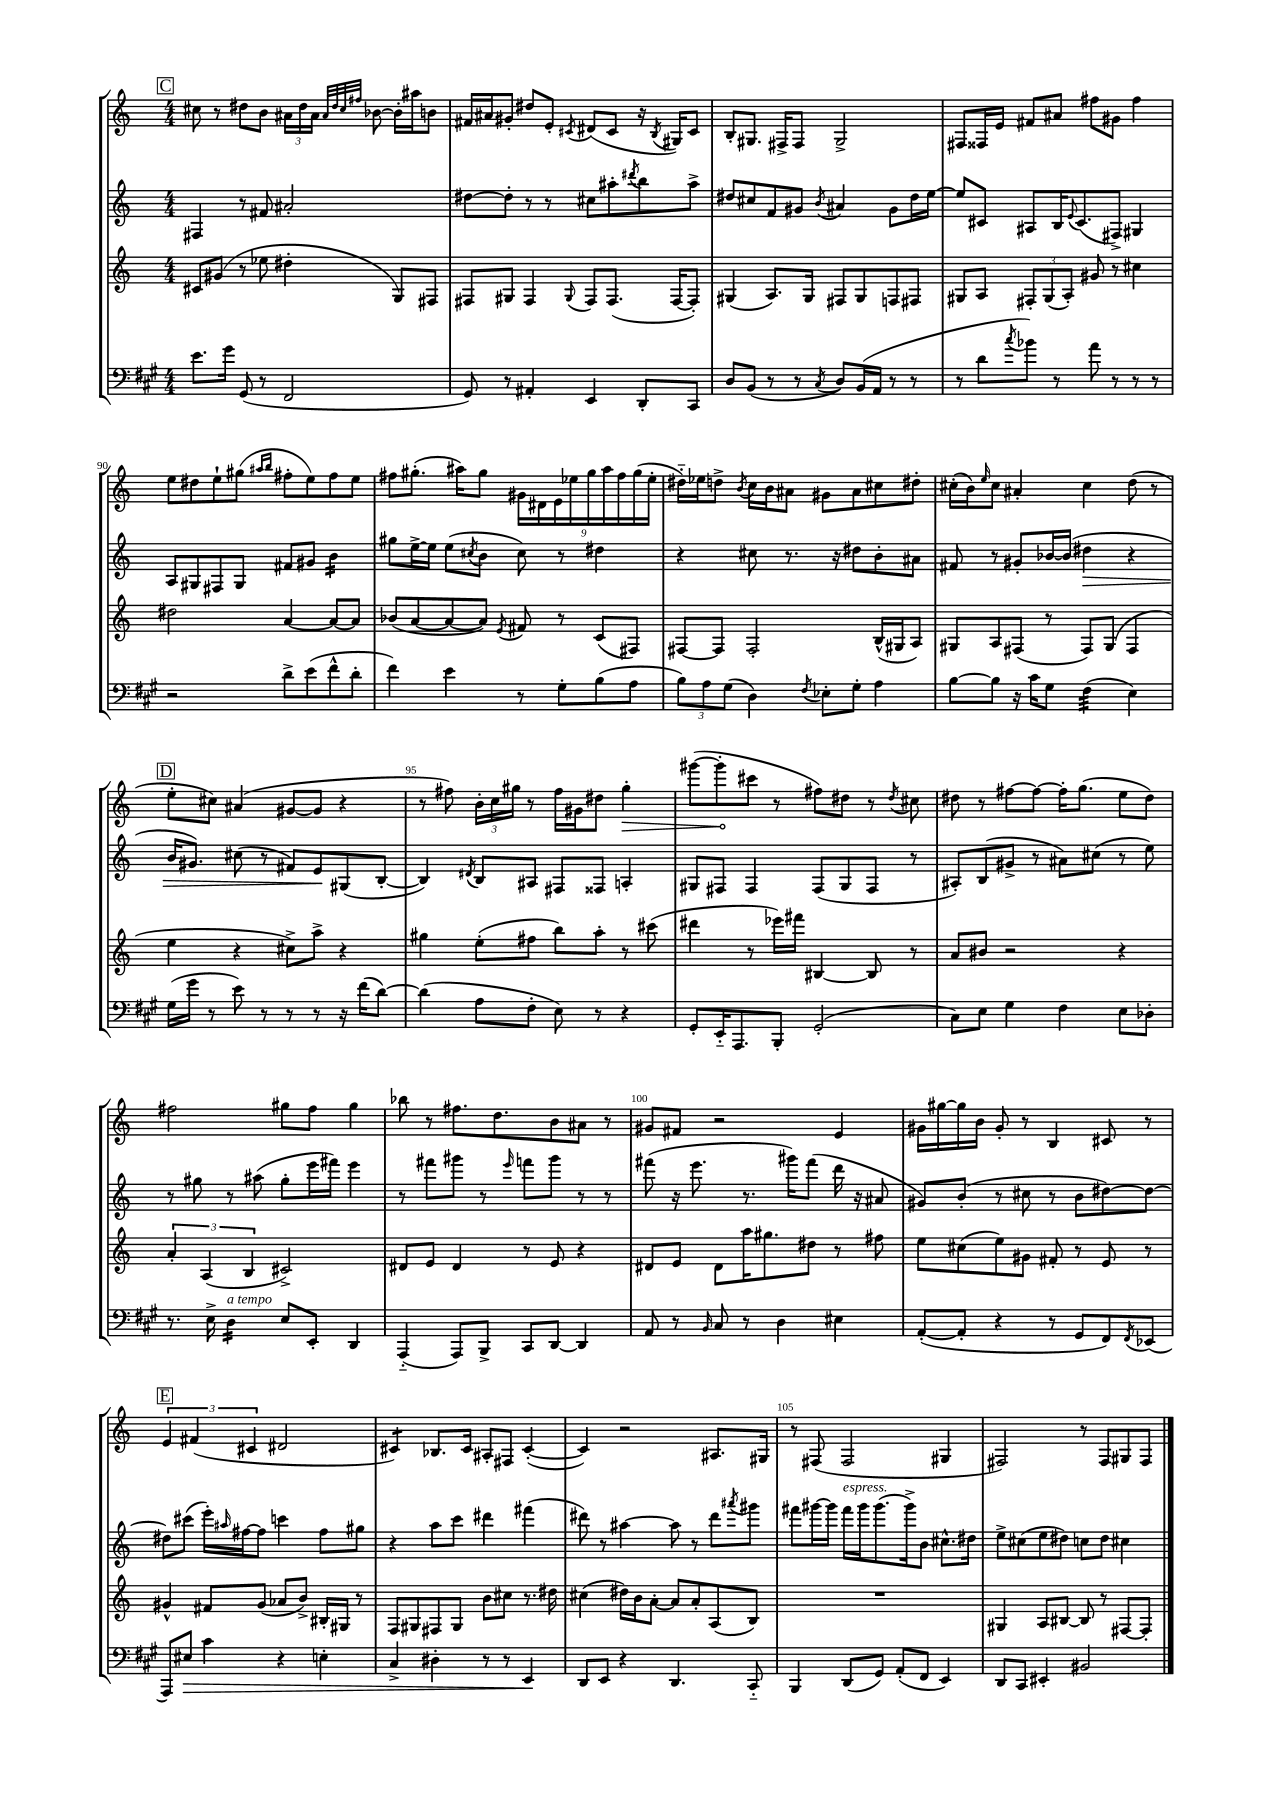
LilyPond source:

<<
\new StaffGroup <<
\new Staff = "s0" {
    \clef treble \key c \major \numericTimeSignature \time 4/4
    \mark \markup { \box "C" } cis''8 r8 dis''8 b'8 \tuplet 3/2 { ais'16 dis''16 ais'16 } \grace { ais'32 dis''32 cis''32 fis''32 } bes'8~ bes'16-. ais''16 b'8 |
    fis'16 ais'16 gis'8-. dis''8 e'8-. \acciaccatura { cis'8 } dis'8( cis'8 r16 \acciaccatura { b8 } gis16) cis'8 |
    b8-. gis8. fis16-> fis8 gis2-> |
    fis8 fisis16 e'16 fis'8 ais'8 fis''8 gis'8 fis''4 |
    e''8 dis''8 e''8-! gis''8( \grace { ais''16 b''16 } fis''8-. e''8) fis''8 e''8 |
    fis''8 gis''8.-.( ais''16) gis''8 \tuplet 9/8 { gis'16 dis'16 e'16 ees''16 gis''16 ais''16 fis''16 gis''16( ees''16-. } |
    dis''16-_) ees''16 d''8-> \acciaccatura { b'8 } c''16 b'16 ais'8 gis'8 ais'8 cis''8 dis''8-. |
    cis''16-.( b'16) \grace { e''16 } cis''8 ais'4-. cis''4 d''8( r8 |
    \mark \markup { \box "D" } e''8-. cis''8) ais'4( gis'8~ gis'8 r4 |
    r8 fis''8) \tuplet 3/2 { b'16-. c''16 gis''16 } r8 fis''16 gis'16 dis''8 \once \override Hairpin.circled-tip = ##t gis''4-.\> |
    gis'''8~( gis'''8-.\! cis'''8 r8 fis''8) dis''8 r8 \acciaccatura { dis''8 } cis''8 |
    dis''8 r8 fis''8~ fis''8~ fis''16-. g''8.( e''8 dis''8) |
    fis''2 gis''8 fis''8 gis''4 |
    bes''8 r8 fis''8. d''8. b'8 ais'8 r8 |
    gis'8 fis'8 r2 e'4 |
    gis'16 gis''16~ gis''16 b'16 gis'8-. r8 b4 cis'8 r8 |
    \mark \markup { \box "E" } \tuplet 3/2 { e'4 fis'4( cis'4 } dis'2 |
    cis'4:8) bes8. cis'16 ais8-. fis8 cis'4~-.( |
    cis'4) r2 ais8. gis16 |
    r8 fis8( fis2 gis4 |
    fis2) r8 fis8 gis8 fis8 \bar "|." |
}
\new Staff = "s1" {
    \clef treble \key c \major \numericTimeSignature \time 4/4
    \mark \markup { \box "C" } fis4 r8 fis'8 ais'2-. |
    dis''8~ dis''8-. r8 r8 cis''8 ais''8-. \acciaccatura { dis'''8 } b''8 ais''8-> |
    dis''8 cis''8 f'8 gis'8 \acciaccatura { b'8 } ais'4 gis'8 dis''16 e''16~ |
    e''8 cis'8 ais8 b16 \appoggiatura { e'8 } cis'8.( fis8->) gis4 |
    a8 gis8 fis8 gis8 fis'8 gis'8 b'4:16 |
    gis''8 e''16~-> e''16 e''8( \acciaccatura { cis''8 } b'8 cis''8) r8 dis''4 |
    r4 cis''8 r8. r16 dis''8 b'8-. ais'8 |
    fis'8 r8 gis'8-. bes'16~ bes'16( dis''4\> r4 |
    \mark \markup { \box "D" } b'16 gis'8.) cis''8( r8 fis'8) e'8\! gis8( b8~-. |
    b4) \acciaccatura { dis'8 } b8 ais8 fis8 fisis8 a4-. |
    gis8 fis8 fis4 fis8( gis8 fis8 r8 |
    ais8-.) b8( gis'8-> r8 ais'8) cis''8( r8 e''8) |
    r8 gis''8 r8 ais''8( gis''8-. e'''16 fis'''16) e'''4 |
    r8 fis'''8 gis'''8 r8 \grace { e'''16 } f'''8 gis'''8 r8 r8 |
    fis'''8( r16 e'''8. r8. gis'''16) fis'''8( d'''16 r16 ais'8 |
    gis'8) b'8-.( r8 cis''8 r8 b'8 dis''8~) dis''8~ |
    \mark \markup { \box "E" } dis''8 cis'''8( e'''16-.) \grace { ais''16 } fis''16~ fis''8 c'''4 fis''8 gis''8 |
    r4 a''8 c'''8 dis'''4 fis'''4( |
    dis'''8) r8 ais''4~ ais''8 r8 dis'''8 \acciaccatura { ais'''8 } gis'''8 |
    fis'''8 gis'''16~ gis'''16 fis'''16^\markup { \italic "espress." } gis'''16 gis'''8.( gis'''16->) b'8 cis''8.-^ dis''16 |
    e''8-> cis''8( e''8 dis''8) c''8 dis''8 cis''4 \bar "|." |
}
\new Staff = "s2" {
    \clef treble \key c \major \numericTimeSignature \time 4/4
    \mark \markup { \box "C" } cis'8 gis'8( r8 ees''8 dis''4-. g8) fis8 |
    fis8 gis8 fis4 \appoggiatura { gis8 } fis8 fis8.( fis16~ fis8-.) |
    gis4( a8.) gis16 fis8 gis8 f8 fis8 |
    gis8 a8 \tuplet 3/2 { fis8-. gis8( a8-.) } gis'8 r8 cis''4 |
    dis''2 a'4~ a'8~ a'8 |
    bes'8( a'8~ a'8~ a'8) \acciaccatura { e'8 } fis'8 r8 c'8( fis8) |
    fis8~ fis8 fis2-. b16-^( gis16 a8) |
    gis8 a8 fis8( r8 fis8) gis8( fis4 |
    \mark \markup { \box "D" } e''4 r4 cis''8->) a''8-> r4 |
    gis''4 e''8-.( fis''8 b''8) a''8-. r8 cis'''8( |
    dis'''4 r8 ees'''16) fis'''16 bis4~ bis8 r8 |
    a'8 bis'8 r2 r4 |
    \tuplet 3/2 { a'4-. a4( b4 } cis'2->) |
    dis'8 e'8 dis'4 r8 e'8 r4 |
    dis'8 e'8 dis'8 a''16 gis''8. dis''8 r8 fis''8 |
    e''8 cis''8( e''8) gis'8 fis'8-. r8 e'8 r8 |
    \mark \markup { \box "E" } gis'4-^ fis'8 gis'8( aes'8 b'8->) bis16-. gis16 r8 |
    f8 gis8 fis8 gis8 b'8 cis''8 r8. dis''16 |
    cis''4( dis''16) b'16 a'8~-. a'8 a'8-. a8( b8) |
    R1 |
    gis4 a8 bis8~ bis8 r8 fis8~ fis8-. \bar "|." |
}
\new Staff = "s3" {
    \clef bass \key a \major \numericTimeSignature \time 4/4
    \mark \markup { \box "C" } e'8. gis'16 gis,8( r8 fis,2 |
    gis,8) r8 ais,4-. e,4 d,8-. cis,8 |
    d8 b,8( r8 r8 \acciaccatura { cis8 } d8) b,16( a,16 r8 r8 |
    r8 d'8 \acciaccatura { cis''8 } bes'8) r8 a'8 r8 r8 r8 |
    r2 d'8-> e'8( fis'8-^ d'8-. |
    fis'4) e'4 r8 gis8-. b8( a8 |
    \tuplet 3/2 { b8) a8 gis8( } d4) \acciaccatura { fis8 } ees8-. gis8-. a4 |
    b8~ b8 r16 cis'16 gis8 fis4:32( e4) |
    \mark \markup { \box "D" } gis16( gis'16 r8 e'8) r8 r8 r8 r16 fis'16( d'8~) |
    d'4( a8 fis8-. e8) r8 r4 |
    gis,8-. e,16-_ a,,8. b,,8-. gis,2-.( |
    cis8) e8 gis4 fis4 e8 des8-. |
    r8. e16-> d4:16^\markup { \italic "a tempo" } e8 e,8-. d,4 |
    a,,4-_( a,,8) b,,8-> cis,8 d,8~ d,4 |
    a,8 r8 \grace { b,16 } cis8 r8 d4 eis4 |
    a,8~-.( a,8-. r4 r8 gis,8 fis,8) \acciaccatura { fis,8 } ees,8( |
    \mark \markup { \box "E" } a,,8) eis8\> cis'4 r4 e4-. |
    cis4-> dis4-. r8 r8 e,4\! |
    d,8 e,8 r4 d,4. cis,8-_ |
    b,,4 d,8( gis,8) a,8-.( fis,8 e,4) |
    d,8 cis,8 eis,4-. bis,2 \bar "|." |
}
>>
>>
\layout { \context { \Score currentBarNumber = #86 \override BarNumber.break-visibility = ##(#f #t #t) barNumberVisibility = #(every-nth-bar-number-visible 5) } }
